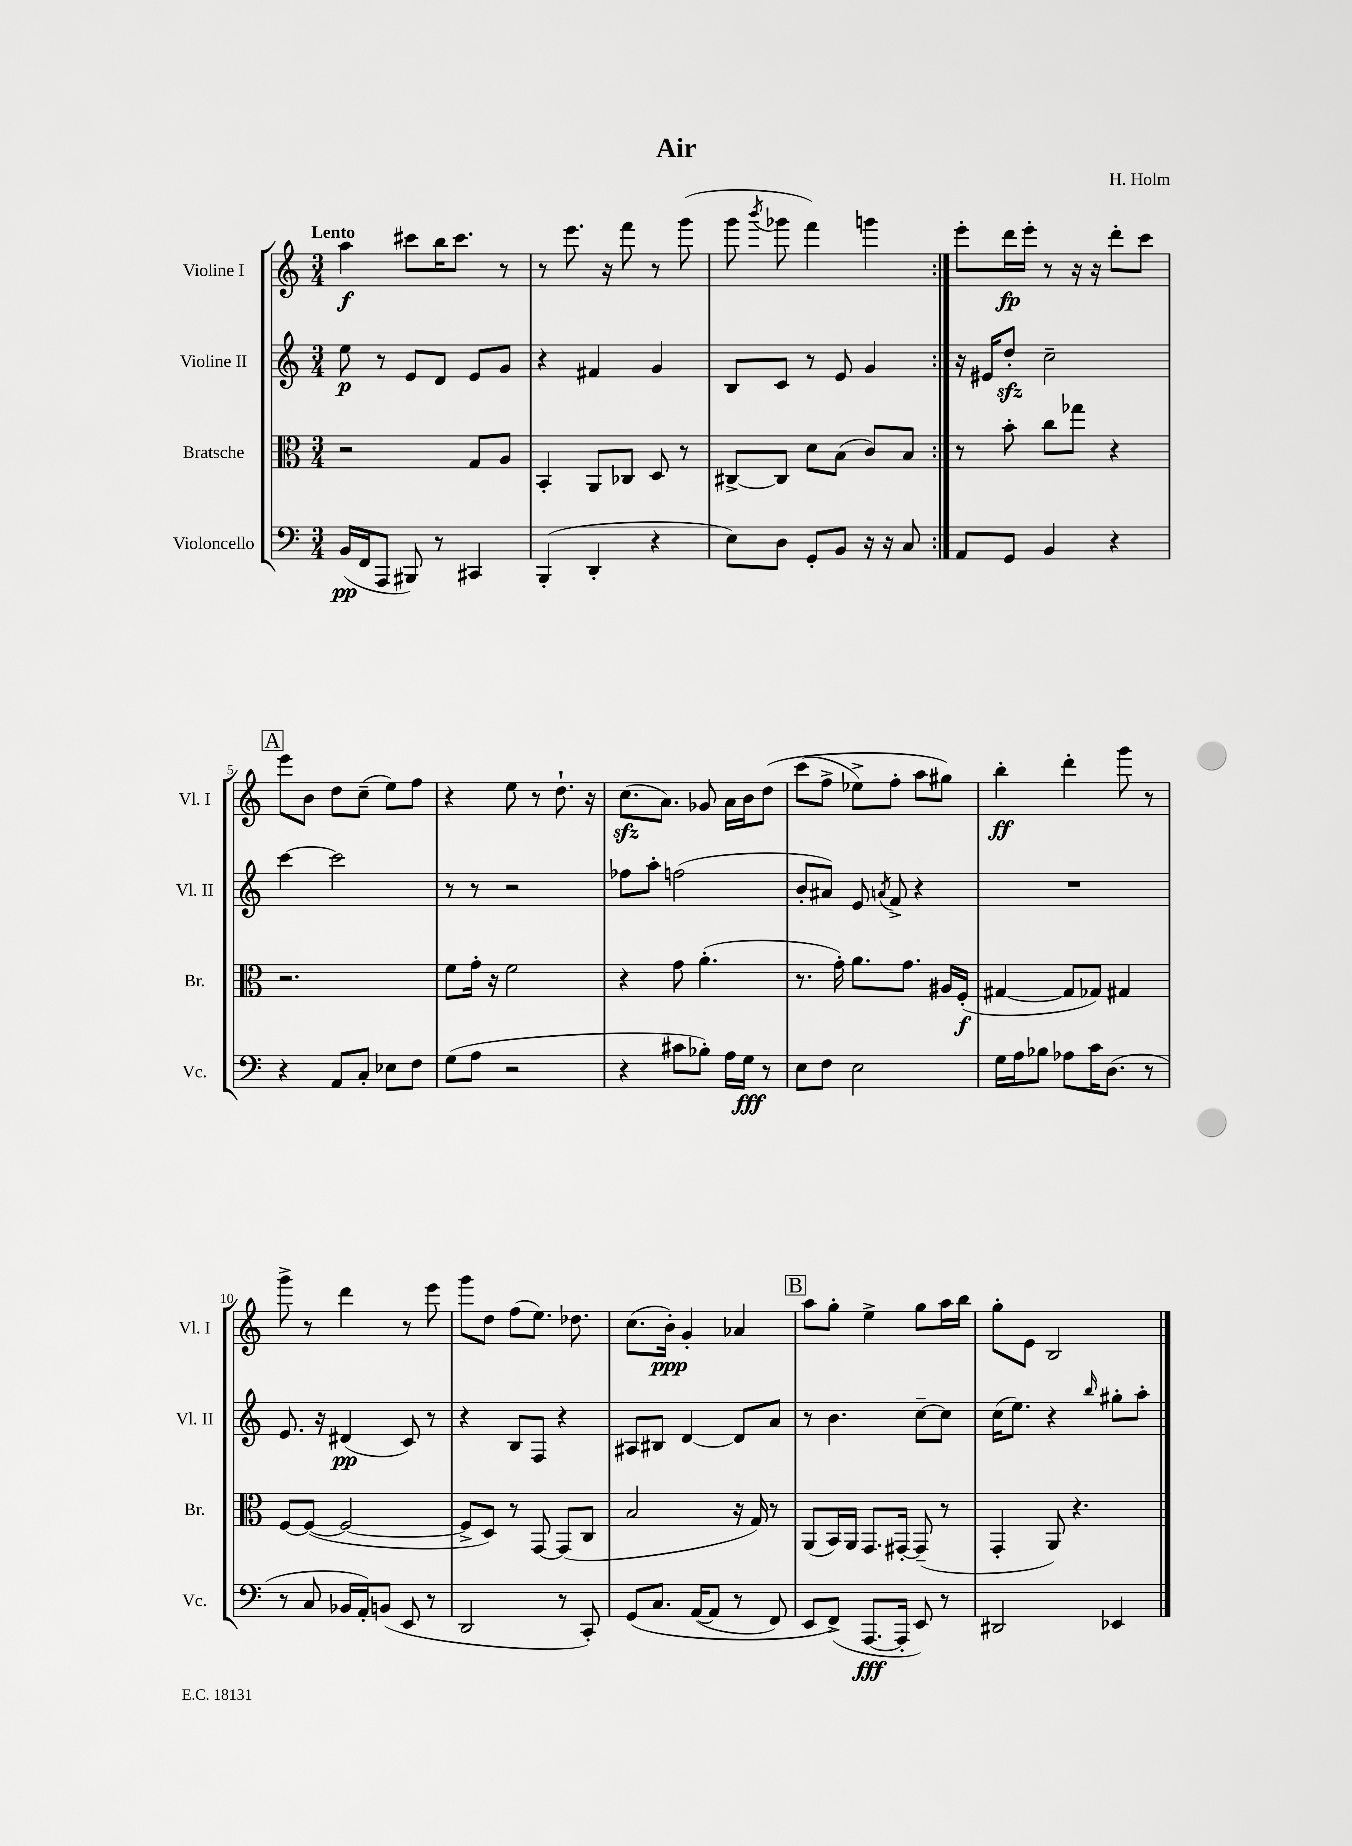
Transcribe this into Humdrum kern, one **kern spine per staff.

**kern	**kern	**kern	**kern
*staff4	*staff3	*staff2	*staff1
*clefF4	*clefC3	*clefG2	*clefG2
*k[]	*k[]	*k[]	*k[]
*M3/4	*M3/4	*M3/4	*M3/4
(16BB	2r	8ee	4aa
16FF	.	.	.
8AAA	.	8r	.
8BBB#)	.	8e	8ccc#
8r	.	8d	16bb
.	.	.	8.ccc#
4CC#	8G	8e	.
.	8A	8g	8r
=	=	=	=
(4BBB'	4BB'	4r	8r
.	.	.	8.eee
4DD'	8AA	4f#	.
.	.	.	16r
.	8C-	.	8fff
4r	8D	4g	8r
.	8r	.	(8ggg
=	=	=	=
8E)	[8C#^	8B	8ggg
.	.	.	8qbbb
8D	8C#]	8c	8ggg-
8GG'	8d	8r	4fff)
8BB	(8B	8e	.
16r	8c)	4g	4ggg
16r	.	.	.
8C	8B	.	.
=:|!	=:|!	=:|!	=:|!
8AA	8r	16r	8eee'
.	.	16e#	.
8GG	8b'	8dd'	16ddd
.	.	.	16eee'
4BB	8cc	2cc~	8r
.	8gg-	.	16r
.	.	.	16r
4r	4r	.	8ddd'
.	.	.	8ccc
=	=	=	=
4r	2.r	[4ccc	8eee
.	.	.	8b
8AA	.	2ccc]	8dd
8C'	.	.	(8cc~
8E-	.	.	8ee)
8F	.	.	8ff
=	=	=	=
(8G	8f	8r	4r
8A	16g'	8r	.
.	16r	.	.
2r	2f	2r	8ee
.	.	.	8r
.	.	.	8.dd`
.	.	.	16r
=	=	=	=
4r	4r	8ff-	(8.cc
.	.	8aa'	.
.	.	.	8.a)
8c#	8g	(2ff	.
8B-')	(4.a'	.	8g-
16A	.	.	16a
16G	.	.	16b
8r	.	.	&(8dd
=	=	=	=
8E	8.r	8b'	(8ccc
8F	.	8a#)	8ff^
.	16g')	.	.
2E	8.a	8e	8ee-^)
.	.	8qa	.
.	.	8f^	8ff'
.	8.g	.	.
.	.	4r	8aa
.	16A#	.	8gg#&)
.	(16F'	.	.
=	=	=	=
16G	[4G#	2.r	4bb'
16A	.	.	.
8B-	.	.	.
8A-	8G#]	.	4ddd'
16c	8G-)	.	.
(8.D	.	.	.
.	4G#	.	8ggg
8r	.	.	8r
=	=	=	=
8r	[8F	8.e	8ggg^
8C	(8F_	.	8r
.	.	16r	.
16BB-	2F_	(4d#	4ddd
16AA')	.	.	.
(8BB	.	.	.
8EE	.	8c)	8r
8r	.	8r	8eee
=	=	=	=
2DD	8F^]	4r	8ggg
.	8D)	.	8dd
.	8r	8B	(8ff
.	[8GG	8F	8.ee)
8r	(8GG]	4r	.
.	.	.	8.dd-
8CC')	8C	.	.
=	=	=	=
&(8GG	2B	8A#	(8.cc
8.C	.	8B#	.
.	.	.	16b')
.	.	[4d	4g'
([16AA	.	.	.
8AA]	.	.	.
8r	16r	8d]	4a-
.	16G)	.	.
8FF)	8r	8a	.
=	=	=	=
8EE	(8AA	8r	8aa
(8FF^&)	16BB)	4.b	8gg'
.	16AA	.	.
[8.AAA	8.GG	.	4ee^
16AAA']	[16GG#'	.	.
8EE)	(8GG#~]	[8cc~	8gg
8r	8r	8cc]	16aa
.	.	.	16bb
=	=	=	=
2DD#	4GG'	(16cc	8gg'
.	.	8.ee)	.
.	.	.	8e
.	8AA)	4r	2B
.	4.r	.	.
.	.	16qqbb	.
4EE-	.	8gg#'	.
.	.	8aa'	.
==	==	==	==
*-	*-	*-	*-
